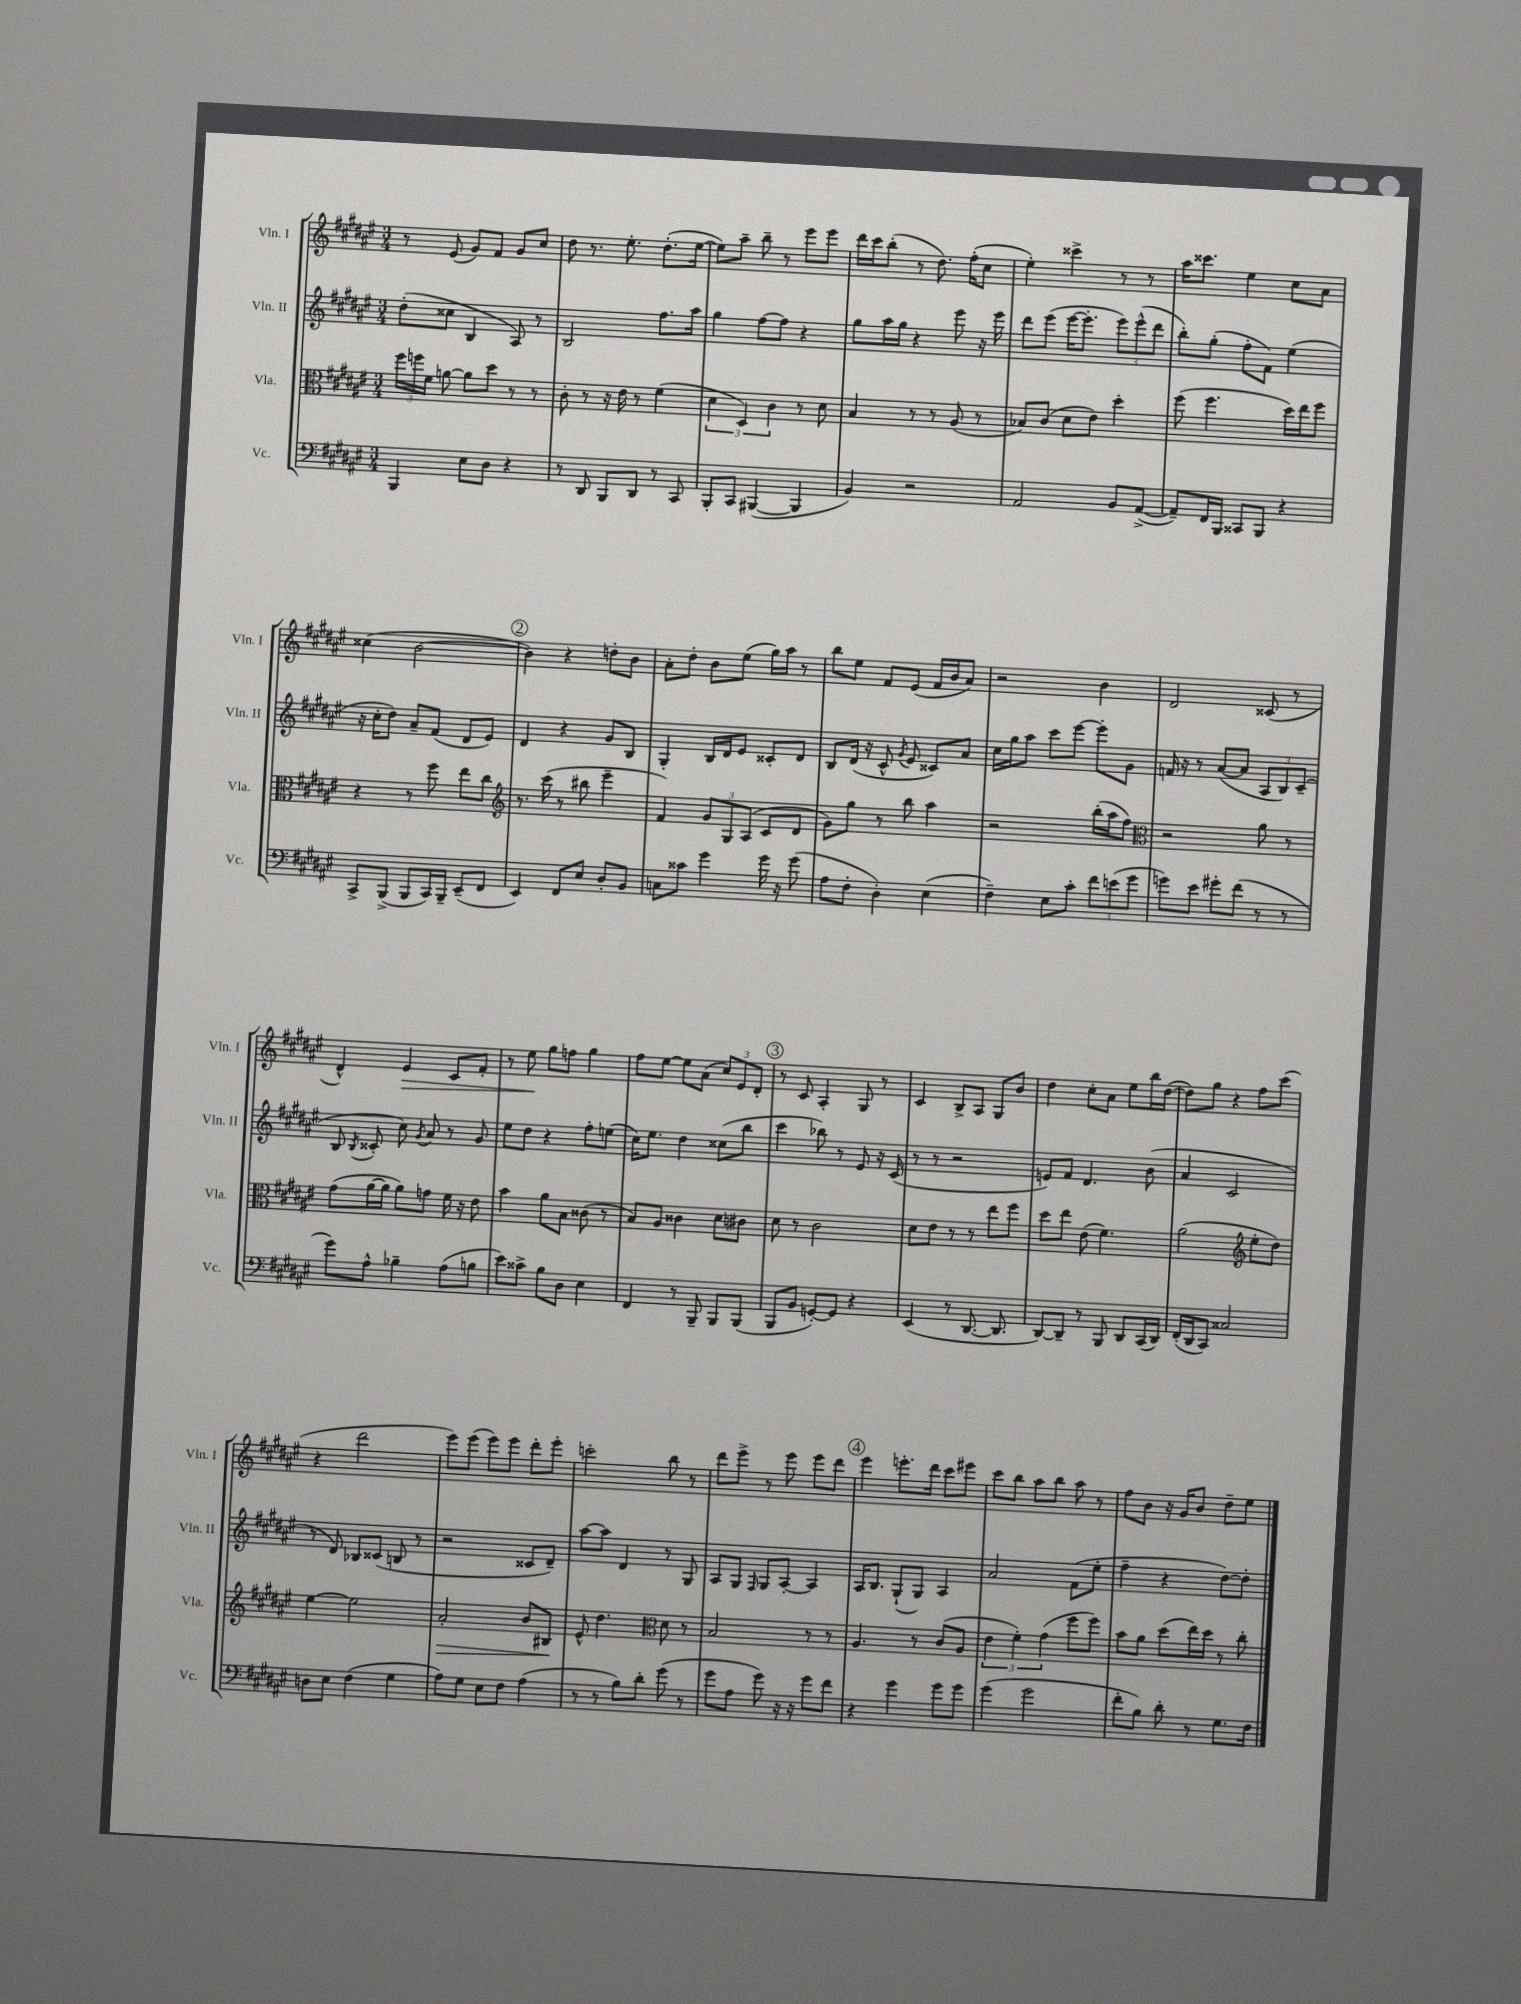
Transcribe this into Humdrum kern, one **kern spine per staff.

**kern	**kern	**kern	**kern
*staff4	*staff3	*staff2	*staff1
*clefF4	*clefC3	*clefG2	*clefG2
*k[f#c#g#d#a#e#]	*k[f#c#g#d#a#e#]	*k[f#c#g#d#a#e#]	*k[f#c#g#d#a#e#]
*M3/4	*M3/4	*M3/4	*M3/4
4BBB/	24ff#\LL	(8dd#'\L	8r
.	24ff\	.	.
.	24f#\JJ	.	.
.	[8a\	8cc##\J	(8e#/
8E#\L	8a\]L	4B/	8g#/L)
8D#\J	8dd#\J	.	8f#/J
4r	8r	8A#/)	8g#/L
.	8r	8r	8cc#/J
=	=	=	=
8r	8c#'\	2B/	8dd#\
8DD#/	8r	.	8.r
8BBB/L	16r	.	.
.	16e#\	.	8.ee#'\
8DD#/J	8r	.	.
8r	(4f#\	8.ff#\L	(8.dd#'\L
8CC#/	.	.	.
.	.	16aa#\Jk	[16ee#\Jk
=	=	=	=
8BBB'/L	6d#\	4gg#\	8ee#\]L)
8CC#/J	.	.	8aa#~\J
.	6D#/)	.	.
([4BBB#/	.	[8ff#\L	8bb~\
.	6c#\	.	.
.	.	8ff#\]J	8r
4BBB#/]	8r	4r	8eee#\L
.	8d#\	.	8eee#\J
=	=	=	=
4BB/)	4B/	8gg#\L	16ddd#\LL
.	.	.	16ccc#\J
.	.	16aa#\L	(8bb'\J
.	.	16gg#\JJ	.
2r	8r	4r	8r
.	8r	.	8.dd#\)
.	(8A#/	8eee#\	.
.	.	.	(16ff#'\LK
.	8r	16r	8cc#\J
.	.	16eee#\	.
=	=	=	=
2AA#/	8B-/L)	8ddd#\L	4ee#'\)
.	(8c#/J	(8eee#\J	.
.	8d#\L	[16eee#\LK	4ccc##^\
.	.	8.eee#'\]J	.
.	8e#\J)	.	.
8BB/L	4dd#'\	12eee#\L)	8r
.	.	(12eee#^^\	.
([8AA#^/J	.	.	8r
.	.	12ddd#\J	.
=	=	=	=
8AA#~/]L)	(8ff#\	8bb'\L)	16aa#\LK
.	.	.	8.ccc##\J
16FF#/L	4.ff#\	(8gg#'\J	.
16BBB/JJ	.	.	.
8CC##/L	.	8ff#'\L	4ee#\
8BBB/J	.	8f#\J)	.
4r	16dd#\LL)	(4ee#\	8cc#\L
.	16ee#\J	.	.
.	8ff#\J	.	8a#\J
=	=	=	=
8CC#^/L	4r	16r	(4cc##\
.	.	16cc#'\LK	.
(8BBB^/J	.	8dd#\J)	.
8BBB/L	8r	8a#~/L	[2b\
16CC#/L)	8ff#\	(8f#/J	.
16BBB~/JJ	.	.	.
(8EE#~/L	8ee#\L	8d#/L	.
8FF#/J	8cc#\J	8e#/J)	.
=	=	=	=
*	*clefG2	*	*
4EE#/)	8.r	4d#/	4b\])
.	(16ccc#\	.	.
8FF#/L	8r	4r	4r
8E#/J	8bb#\	.	.
8D#'/L	4eee#~\	8g#/L	8dd'\L
8BB/J	.	8B/J	8b\J
=	=	=	=
8C\L	4f#/)	4G#'/	8a#'\L
8c##\J	.	.	8dd#'\J
4g#\	12g#/L	16B/LL	8b\L
.	.	16d#/J	.
.	12G#/	.	.
.	.	8e#/J	(8ee#\J
.	(12A#/J	.	.
16g#\	8c#/L	8c##'/L	16gg#\LL)
16r	.	.	16aa#\JJ
(8g#\	8d#/J	8d#/J	8r
=	=	=	=
8A#\L	8g#\L)	8B/L	8bb\L
8F#'\J	8gg#\J	(16d#/Jk	8ee#\J
.	.	16r	.
4D#'\)	8r	8c#^^/	8f#/L
.	.	8qg#/	.
.	8bb\	8e#/	(8e#/J
(4E#\	4aa#\	8c##/L)	16f#/LL
.	.	.	16b/J
.	.	8a#/J	8a#/J)
=	=	=	=
4F#~\)	2r	16cc#\LL	2r
.	.	16gg#\J	.
.	.	8aa#\J	.
8E#\L	.	8ccc#\L	.
8c#'\J	.	[8eee#\J	.
12f#\L	(16bb'\LL	8eee#'\]L	4b\
.	16aa#\J	.	.
(12e\	.	.	.
.	8ff#\J)	8g#\J	.
12g#\J	.	.	.
=	=	=	=
*	*clefC3	*	*
8g\L)	2r	16f/	2d#/
.	.	16r	.
8e#\J	.	8r	.
8g#'\L	.	([8a#/L	.
(8f#\J	.	8a#/]J	.
8r	8a#\	12A#/L	(8c##/
.	.	12B/)	.
8r	8r	.	8r
.	.	(12c#~/J	.
=	=	=	=
8g#\L)	(8g#\L	8B/	4d#^^/)
.	.	8qB/	.
8A#^^\J	[16a#\L	8c##'/	.
.	16a#\]JJ	.	.
4B-~\	8a#\L)	8cc#\)	4e#/
.	.	8qg#/	.
.	8g\J	8a#/	.
(8A#\L	16f#\	8r	8c#/L
.	16r	.	.
8B\J	8e#\	8g#/	8f#'/J
=	=	=	=
8e#\L)	4b\	8ee#\L	8r
8c##^\J	.	8dd#\J	8ee#\
8B\L	8a#\L	4r	8gg#\L
8D#\J	8B\J	.	8ff\J
4E#\	(8c##\	8ff#'\L	4gg#\
.	8r	(8ee\J	.
=	=	=	=
4FF#/	8B/L)	16cc#\LK)	8ff#\L
.	.	8.ee#\J	.
.	8A#/J	.	[8ee#\J
8r	4c##\	4dd#\	8ee#\]L
8BBB~/	.	.	(8a#\J
8BBB/L	8d#\L	(8cc##\L	12cc#/L)
.	.	.	12e#/
(8BBB/J	8c#\J	8bb\J	.
.	.	.	12d#'/J
=	=	=	=
8BBB/L	8d#\	4ccc#\	8r
8BB/J	8r	.	8c#/
[8GG'/L)	2c#\	8bb-\)	4A#'/
8GG/]J	.	8r	.
4r	.	8e#/	8G#/
.	.	16r	8r
.	.	(16c#/	.
=	=	=	=
(4EE#/	8d#\L	8r	4c#/
.	8e#\J	8r	.
8r	8r	2r	8B^/L
[8.DD#/	8r	.	8A#/J
.	8ee#\L	.	8G#/L
8.DD#/]	.	.	.
.	8ff#\J	.	8b/J
=	=	=	=
[8DD#/L)	8dd#\L	8e/L)	4dd#\
8DD#~/]J	8ee#\J	8f#/J	.
8r	(8e#\	4.d#/	8cc#'\L
8BBB/	4.f#\)	.	8a#\J
8DD#/L	.	.	8ee#\L
(16CC#/L	.	(8b\	16bb\L
16DD#/JJ)	.	.	([16dd#\JJ
=	=	=	=
(16FF#'/LL	(2a#\	4a#/	8dd#\]L)
16DD#/J	.	.	.
8CC#/J)	.	.	8gg#\J
2C##/	.	2c#/	4r
*	*clefG2	*	*
.	8ee#'\L	.	8ff#\L
.	8dd#\J)	.	(8ccc#\J
=	=	=	=
8D\L	[4ee#\	8r	4r
8E#\J	.	8d#/)	.
(4F#\	2ee#\]	8B-/L	2ddd#\
.	.	(8c##/J	.
4G#\	.	8B/	.
.	.	8r	.
=	=	=	=
8A#\L)	2a#'/	2r	8eee#\L)
8G#\J	.	.	(8eee#\J
8E#\L	.	.	8eee#\L)
8F#\J	.	.	8eee#\J
(4A#\	8b/L	8c##/L	8ddd#'\L
.	8B#/J	8d#~/J)	8eee#'\J
=	=	=	=
8r	8e#^^/	[8aa#\L	2ccc'\
8r	4.dd#\	8aa#\]J	.
8B\L)	.	4d#/	.
8d#'\J	.	.	.
*	*clefC3	*	*
(8g#\	8d#\	8r	8bb\
8r	8r	8G#/	8r
=	=	=	=
8g#\L	2B/	8A#/L	8ddd#\L
8A#\J	.	8G#/J	8eee#^\J
.	.	16qqF#/	.
8g#\)	.	8G#/L	8r
16r	.	[8A#'/J	8eee#\
16r	.	.	.
8g#\L	8r	4A#/]	8eee#\L
8f#\J	8r	.	8ddd#\J
=	=	=	=
4r	4.A#/	16A#/LK	4eee#\
.	.	8.B/J	.
4g#\	.	(8G#`/L	8.eee'\L
.	8r	8G#/J)	.
.	.	.	16ddd#\Jk
8g#\L	(8c#/L	4A#/	8ccc#\L
8g#\J	8A#/J	.	8eee#\J
=	=	=	=
(4g#\	6e#\	2a#/	8ccc#\L
.	.	.	8bb\J
.	6f#'\)	.	.
2g#\	.	.	8aa#\L
.	(6g#\	.	.
.	.	.	8bb\J
.	8ff#\L	(8f#\L	8aa#\
.	8ff#\J)	8ee#'\J	8r
=	=	=	=
8f#'\L	8b\L	4ff#~\	8ff#\L
8B\J)	8a#\J	.	8b\J
8d#'\	(8dd#\L	4r	16r
.	.	.	16g#/LK
8r	16ee#\L)	.	8b/J
.	16dd#\JJ	.	.
8.G#\L	8r	[8dd#\L)	8dd#~\L
.	8cc#'\	8dd#'\]J	8ee#\J
16F#\Jk	.	.	.
==	==	==	==
*-	*-	*-	*-
